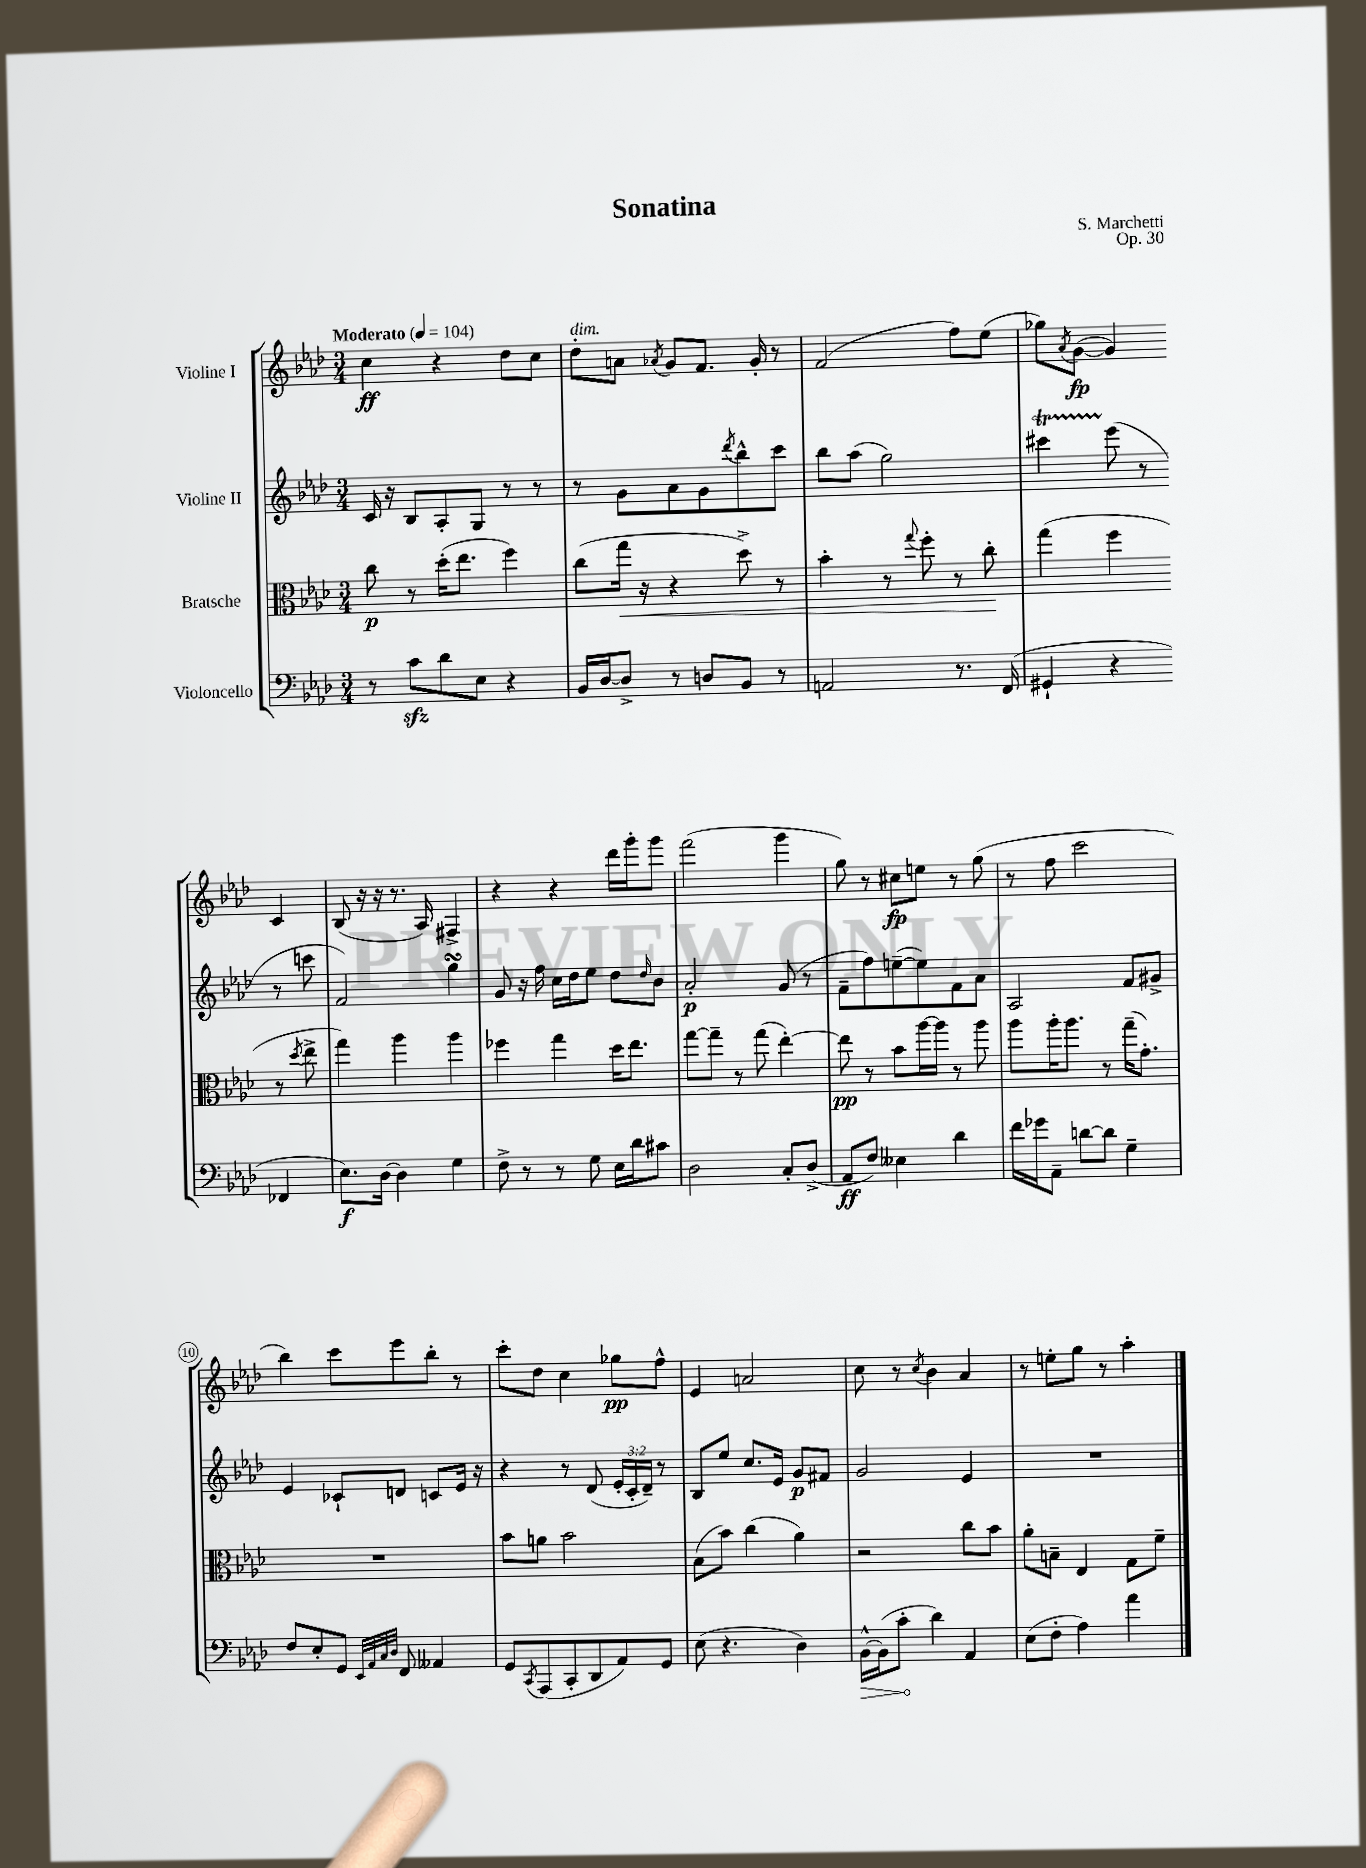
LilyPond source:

\header { title = "Sonatina" composer = "S. Marchetti" opus = "Op. 30" }
<<
\new StaffGroup <<
\new Staff = "s0" \with { instrumentName = "Violine I" } {
    \clef treble \key aes \major \numericTimeSignature \time 3/4 \tempo "Moderato" 4 = 104
    c''4\ff r4 des''8 c''8 |
    des''8-.^\markup { \italic "dim." } a'8 \acciaccatura { aes'8 } g'8 f'8. g'16-. r8 |
    f'2( f''8) ees''8( |
    ges''8) \acciaccatura { aes'8 } g'8~\fp( g'4) c'4 |
    bes8( r16 r16 r8. aes16) fis4-> |
    r4 r4 des'''16 g'''16-. g'''8 |
    f'''2( g'''4 |
    g''8) r8 cis''8\fp e''8 r8 g''8( |
    r8 f''8 c'''2 |
    bes''4) c'''8 ees'''8 bes''8-. r8 |
    c'''8-. des''8 c''4 ges''8\pp f''8-^ |
    ees'4 a'2 |
    c''8 r8 \acciaccatura { c''8 } bes'4 aes'4 |
    r8 e''8-. g''8 r8 aes''4-. \bar "|." |
}
\new Staff = "s1" \with { instrumentName = "Violine II" } {
    \clef treble \key aes \major \numericTimeSignature \time 3/4 \override Staff.TupletNumber.text = #tuplet-number::calc-fraction-text
    c'16 r16 bes8 aes8-. g8 r8 r8 |
    r8 g'8 aes'8 g'8 \acciaccatura { des'''8 } bes''8-^ c'''8 |
    bes''8 aes''8( g''2) |
    cis'''4\startTrillSpan ees'''8\stopTrillSpan( r8 r8 c'''8 |
    f'2) g''4\turn |
    g'8 r16 f''16 c''16 des''16 ees''8 des''8 \grace { des''16 } bes'8 |
    aes'2-.\p g'8( r8 |
    f'8-- f''8) e''8~--( e''8) f'8 aes'8 |
    aes2 f'8 gis'8-> |
    ees'4 ces'8-! d'8 c'8 ees'16 r16 |
    r4 r8 des'8( \tuplet 3/2 { ees'16-. c'16-. des'16--) } r8 |
    bes8 ees''8 c''8. ees'16 g'8\p fis'8 |
    g'2 ees'4 |
    R2. \bar "|." |
}
\new Staff = "s2" \with { instrumentName = "Bratsche" } {
    \clef alto \key aes \major \numericTimeSignature \time 3/4
    c''8\p r8 des''16-.( ees''8. f''4) |
    c''8( g''16\< r16 r4 des''8->) r8 |
    bes'4-. r8 \appoggiatura { g''8 } f''8-. r8 c''8-.\! |
    g''4( f''4 r8 \acciaccatura { des''8 } ees''8-> |
    g''4) aes''4 aes''4 |
    fes''4 g''4 des''16 ees''8. |
    g''8~ g''8-- r8 g''8( ees''4~-.) |
    ees''8\pp r8 bes'8 aes''16~ aes''16 r8 aes''8 |
    aes''8 aes''16-. aes''8. r8 g''16--( g'8.-.) |
    R2. |
    bes'8 a'8 bes'2 |
    bes8( bes'8) c''4( aes'4) |
    r2 c''8 bes'8 |
    aes'8-. b8-- ees4 g8 f'8-- \bar "|." |
}
\new Staff = "s3" \with { instrumentName = "Violoncello" } {
    \clef bass \key aes \major \numericTimeSignature \time 3/4
    r8 c'8\sfz des'8 ees8 r4 |
    bes,16 des16~ des8-> r8 d8 bes,8 r8 |
    a,2 r8. f,16( |
    gis,4-! r4 fes,4 |
    ees8.\f) des16~ des4 g4 |
    f8-> r8 r8 g8 ees16 des'16 cis'8 |
    des2 c8-. des8->( |
    aes,8\ff f8) eeses4 des'4 |
    f'16 ges'16 aes,8-- d'8~ d'8 g4-- |
    f8 ees8-. g,8 \grace { ees,32 aes,32 c32 des32 } f,8 aeses,4 |
    g,8 \acciaccatura { c,8 } aes,,8( c,8-. des,8 aes,8) g,8 |
    ees8( r4. des4) |
    \once \override Hairpin.circled-tip = ##t bes,16~-^\> bes,16( c'8-.\! des'4) aes,4 |
    ees8( f8-. aes4) aes'4 \bar "|." |
}
>>
>>
\layout { \context { \Score \override BarNumber.stencil = #(make-stencil-circler 0.1 0.3 ly:text-interface::print) } }
